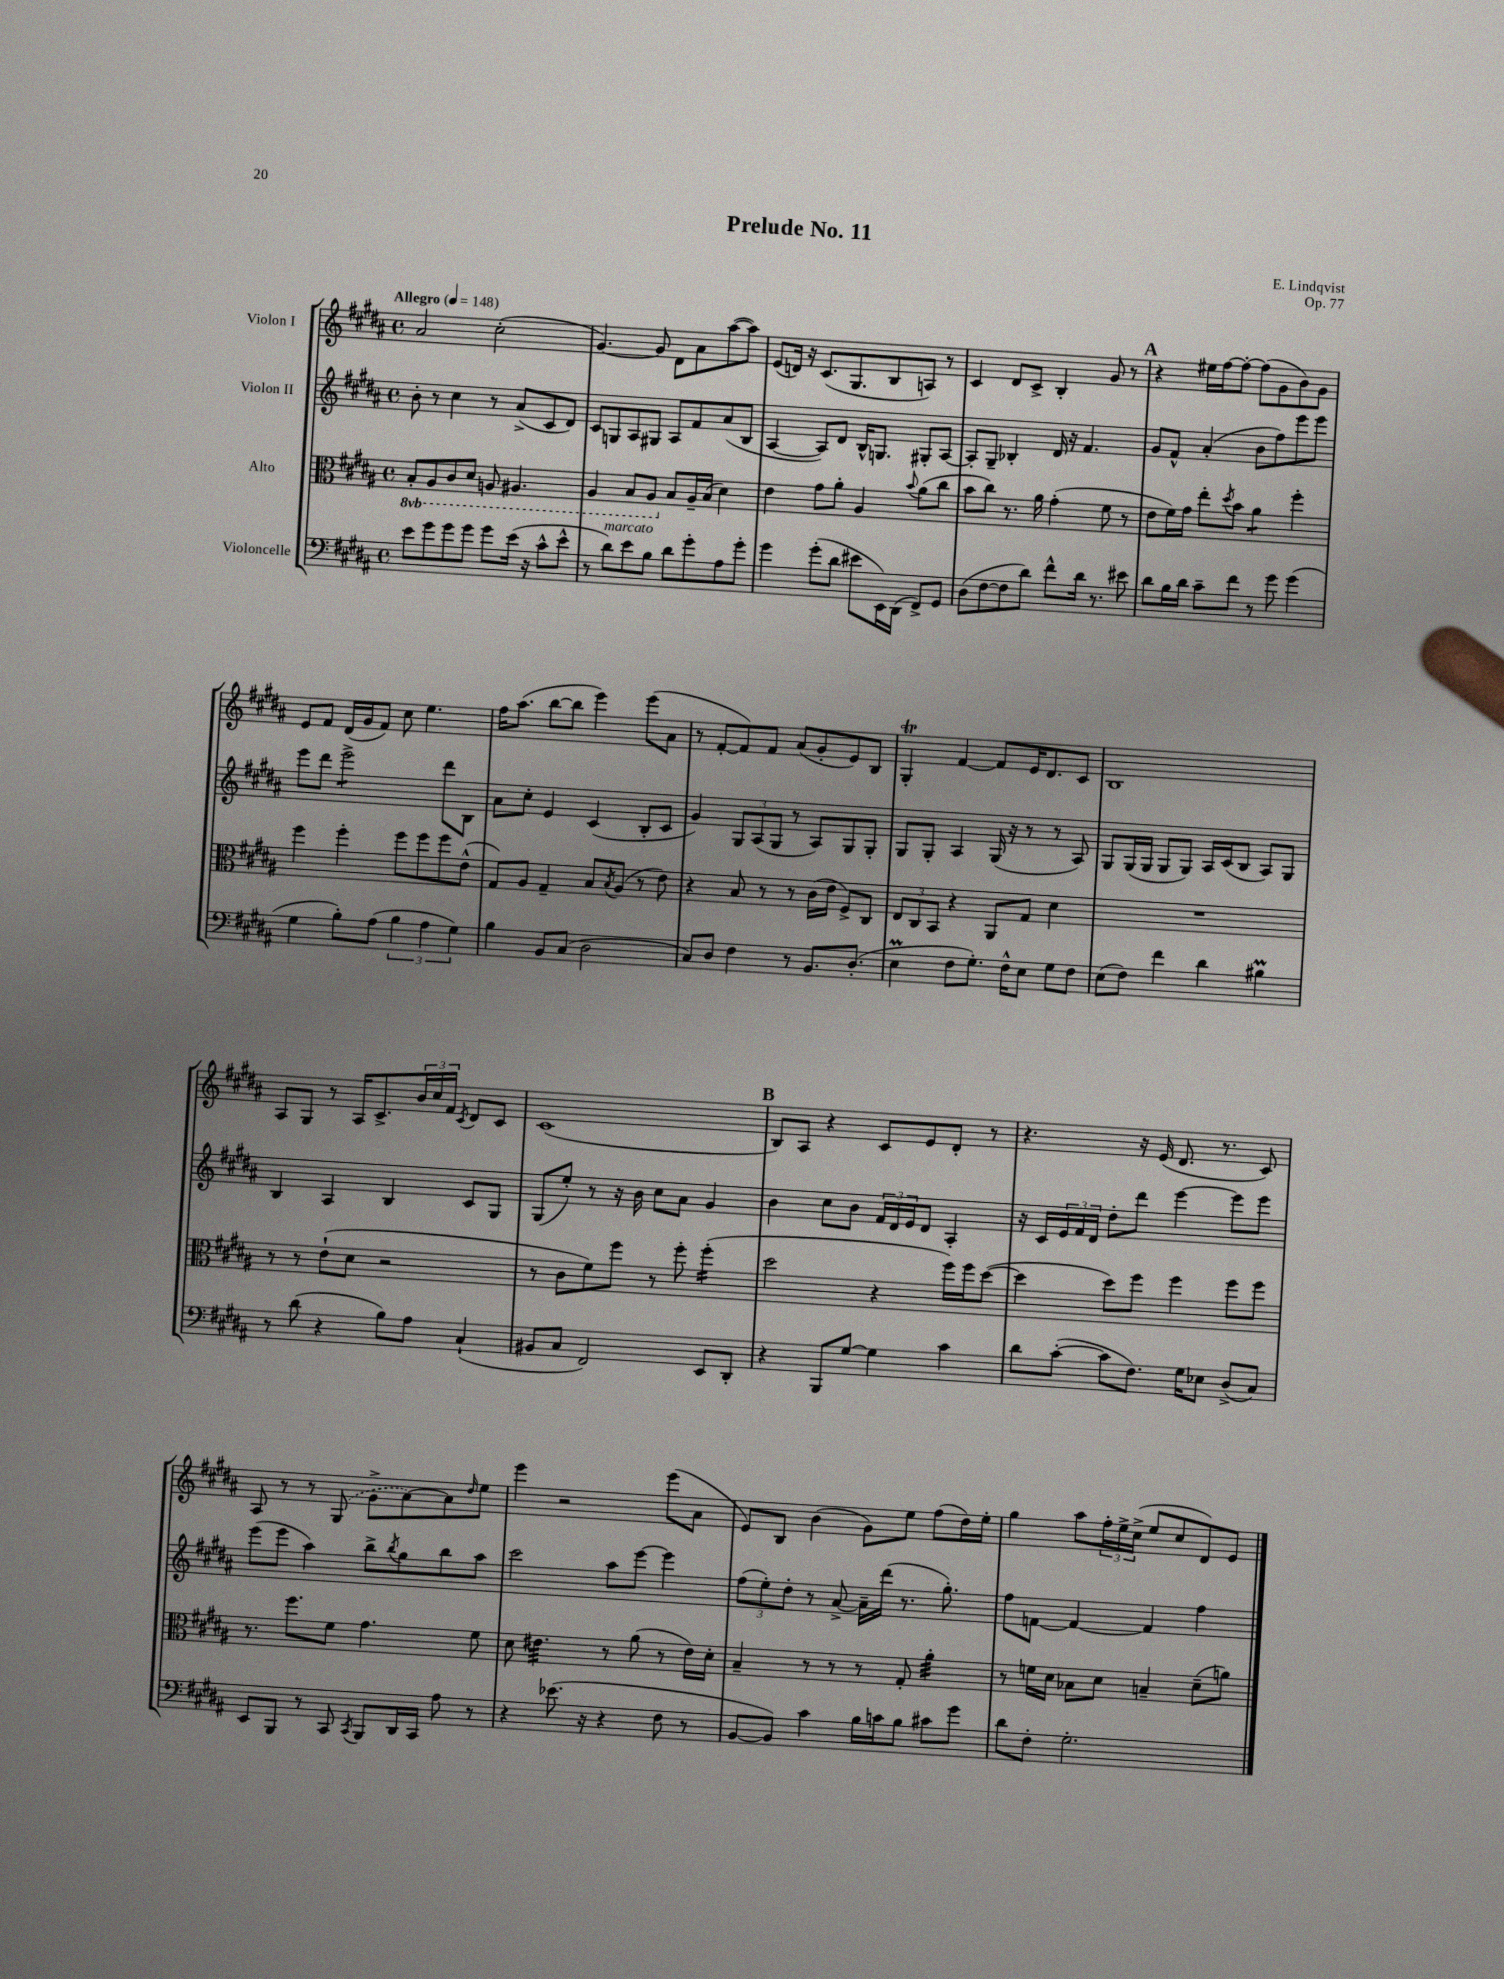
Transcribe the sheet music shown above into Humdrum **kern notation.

**kern	**kern	**kern	**kern
*staff4	*staff3	*staff2	*staff1
*clefF4	*clefC3	*clefG2	*clefG2
*k[f#c#g#d#a#]	*k[f#c#g#d#a#]	*k[f#c#g#d#a#]	*k[f#c#g#d#a#]
*M4/4	*M4/4	*M4/4	*M4/4
*met(c)	*met(c)	*met(c)	*met(c)
*MM148	*MM148	*MM148	*MM148
8e	8BB'	8b'	2a#
8g#	8AA#	8r	.
8g#	8C#	4cc#	.
8g#	8D#	.	.
8g#	8AA	8r	(2cc#'
(16e	4.AA#	(8a#^	.
16r	.	.	.
8c#^^	.	8c#	.
8e^^	.	8d#)	.
=	=	=	=
8r	4AA#	8c#	[4.g#)
8d#)	.	8G	.
8e	8BB	8A#	.
8B	8AA#	8G#	8g#]
8d#	8B	8A#	8d#
8g#'	16A#~	8f#	8a#
.	(16B	.	.
8A#	4d#)	(8a#	([8aa#
8g#'	.	8B	8aa#])
=	=	=	=
4g#	4e	[4A#	(8e
.	.	.	16d)
.	.	.	16r
(8g#'	8g#	8A#])	(8.c#
8d#	8a#'	8d#	.
.	.	.	8.G#
8e#	4A#	16B^^	.
.	.	8.G	.
16EE)	.	.	8B
(16DD#	.	.	.
.	8qqb	.	.
8FF#^)	(8a#	8G#'	8A)
8GG#	8cc#	[8A#	8r
=	=	=	=
(8D#	8b	8A#']	4c#
[8F#	8cc#)	8G#~	.
8F#]	8.r	4B-'	8d#
8d#)	.	.	8c#^
.	16a#	.	.
8f#^^	(4g#'	16d#	4B'
.	.	16r	.
16d#	.	4.f#	.
8.r	.	.	.
.	8f#	.	8g#
8e#	8r	.	8r
=	=	=	=
8d#	8e	8g#	4r
16B	16f#)	8f#^^	.
16d#	16g#	.	.
8c#~	8ee'	(4a#'	16ee#
.	.	.	[16ff#
.	8qdd#	.	.
8f#	8b	.	8ff#'_
8r	4a#	8b	(8ff#]
8g#	.	8ff#)	8g#
(4g#	4ff#'	8eee	8b)
.	.	8eee	8g#
=	=	=	=
4G#	4ff#	8eee	8e
.	.	8ddd#	8f#
8B')	4ff#'	2eee^	(16d#
.	.	.	16g#
(8A#	.	.	8f#)
6B	8ff#	.	8cc#
.	8ff#	.	4.ee
6A#	.	.	.
.	8ff#	8ddd#	.
6G#)	.	.	.
.	(8e^^	8B	.
=	=	=	=
4B	8G#)	8a#	16ff#
.	.	.	(8.aa#
.	8A#	8cc#'	.
8BB	4G#~	4e	[8bb
(8C#	.	.	8bb]
2D#	8B	(4c#	4eee)
.	8qB	.	.
.	(8A#	.	.
.	8r	8B'	(8eee
.	8e)	8c#	8a#
=	=	=	=
8C#)	4r	4g#)	8r
8D#	.	.	[8f#'
4F#	8B	12G#	8f#])
.	.	(12A#	.
.	8r	.	8f#
.	.	12G#	.
8r	8r	8r	(8a#
8.BB	(16c#	8A#)	8g#'
.	16e	.	.
.	8F#^)	8G#	8e)
(8.D#'	.	.	.
.	8C#	8G#'	8B
=	=	=	=
4E	12E	8G#	4G#'
.	12C#	.	.
.	.	8G#'	.
.	12BB	.	.
8F#	4r	4A#	[4f#
8.G#')	.	.	.
.	8AA#	(16G#	8f#]
16F#^^	.	16r	.
8E	8G#	8r	16e
.	.	.	8.d#
8G#	4d#	8r	.
8F#	.	8A#)	8c#
=	=	=	=
(8E	1r	8G#	1B
8F#)	.	(16G#	.
.	.	16G#	.
4f#	.	8G#	.
.	.	8G#)	.
4d#	.	16A#	.
.	.	(16c#	.
.	.	8B	.
4B#	.	8A#)	.
.	.	8G#	.
=	=	=	=
8r	8r	4B	8A#
(8d#	8r	.	8G#
4r	(8e`	4A#	8r
.	8d#	.	16A#
.	.	.	8.c#^
8B)	2r	4B	.
8A#	.	.	24b
.	.	.	24cc#
.	.	.	24f#
.	.	.	8qc#
(4C#`	.	8c#	8d#
.	.	8G#	8c#
=	=	=	=
8BB#	8r	(8G#	(1c#
8C#	8c#	8ee')	.
2FF#)	8f#)	8r	.
.	8ff#	16r	.
.	.	16b	.
.	8r	8cc#	.
.	8ff#'	8a#	.
8EE	(4ff#'	4g#	.
8DD#'	.	.	.
=	=	=	=
4r	2dd#	4b	8B)
.	.	.	8A#
8BBB	.	8cc#	4r
[8G#	.	8b	.
4G#]	4r	24f#	8c#
.	.	24d#	.
.	.	24e	.
.	.	8d#	8e
4c#	16ff#)	4A#'	8d#'
.	16ff#	.	.
.	([8dd#	.	8r
=	=	=	=
8d#	4dd#]	16r	4.r
.	.	16c#	.
([8c#'	.	24e	.
.	.	24f#	.
.	.	24d#	.
8c#]	8dd#)	8dd#'	.
8.F#)	8ff#	8ddd#	16r
.	.	.	(16e
.	4ff#	[4eee	8.d#
16G#	.	.	.
8E-	.	.	.
.	.	.	8.r
(8D#^	8ff#	8eee]	.
8C#)	8ff#	8eee	8c#)
=	=	=	=
8EE	8.r	(8eee	8A#
8BBB	.	8eee	8r
.	8.ff#	.	.
8r	.	4aa#)	8r
8CC#	8f#	.	(8G#
8qCC#	.	.	.
8BBB	4.g#	8bb^	8g#^
.	.	8qbb	.
16DD#	.	8gg#	[8a#)
16CC#	.	.	.
8A#	.	8bb	8a#]
.	.	.	16qqdd#
8r	8f#	8aa#	8ee
=	=	=	=
4r	8d#	2ccc#	4eee
.	4.e#	.	.
(8.e-	.	.	2r
16r	.	.	.
4r	8r	8aa#	.
.	(8a#	[8eee	.
8F#	8r	4eee]	(8eee
8r	16e#)	.	8a#
.	16d#'	.	.
=	=	=	=
[8BB	4B~	(12ff#	8e)
.	.	12ee')	.
8BB])	.	.	8B
.	.	12dd#'	.
4c#	8r	8r	(4b
.	8r	[8a#^	.
16B	8r	16a#~]	8g#)
16c	.	(16ddd#	.
8B	8G#'	8.r	8ee
8c#	4a#'	.	(8ff#
.	.	8.gg#')	.
8g#	.	.	16dd#)
.	.	.	16ee'
=	=	=	=
8d#	8r	8ff#	4gg#
8F#'	16f	[8f	.
.	16d#	.	.
2.G#'	8B-	4f_	8aa#
.	8d#	.	24ff#'
.	.	.	24ee^
.	.	.	(24cc#^
.	4B~	4f]	8ee
.	.	.	8cc#
.	(8d#~	4ff#	8d#)
.	8a)	.	8e
==	==	==	==
*-	*-	*-	*-
